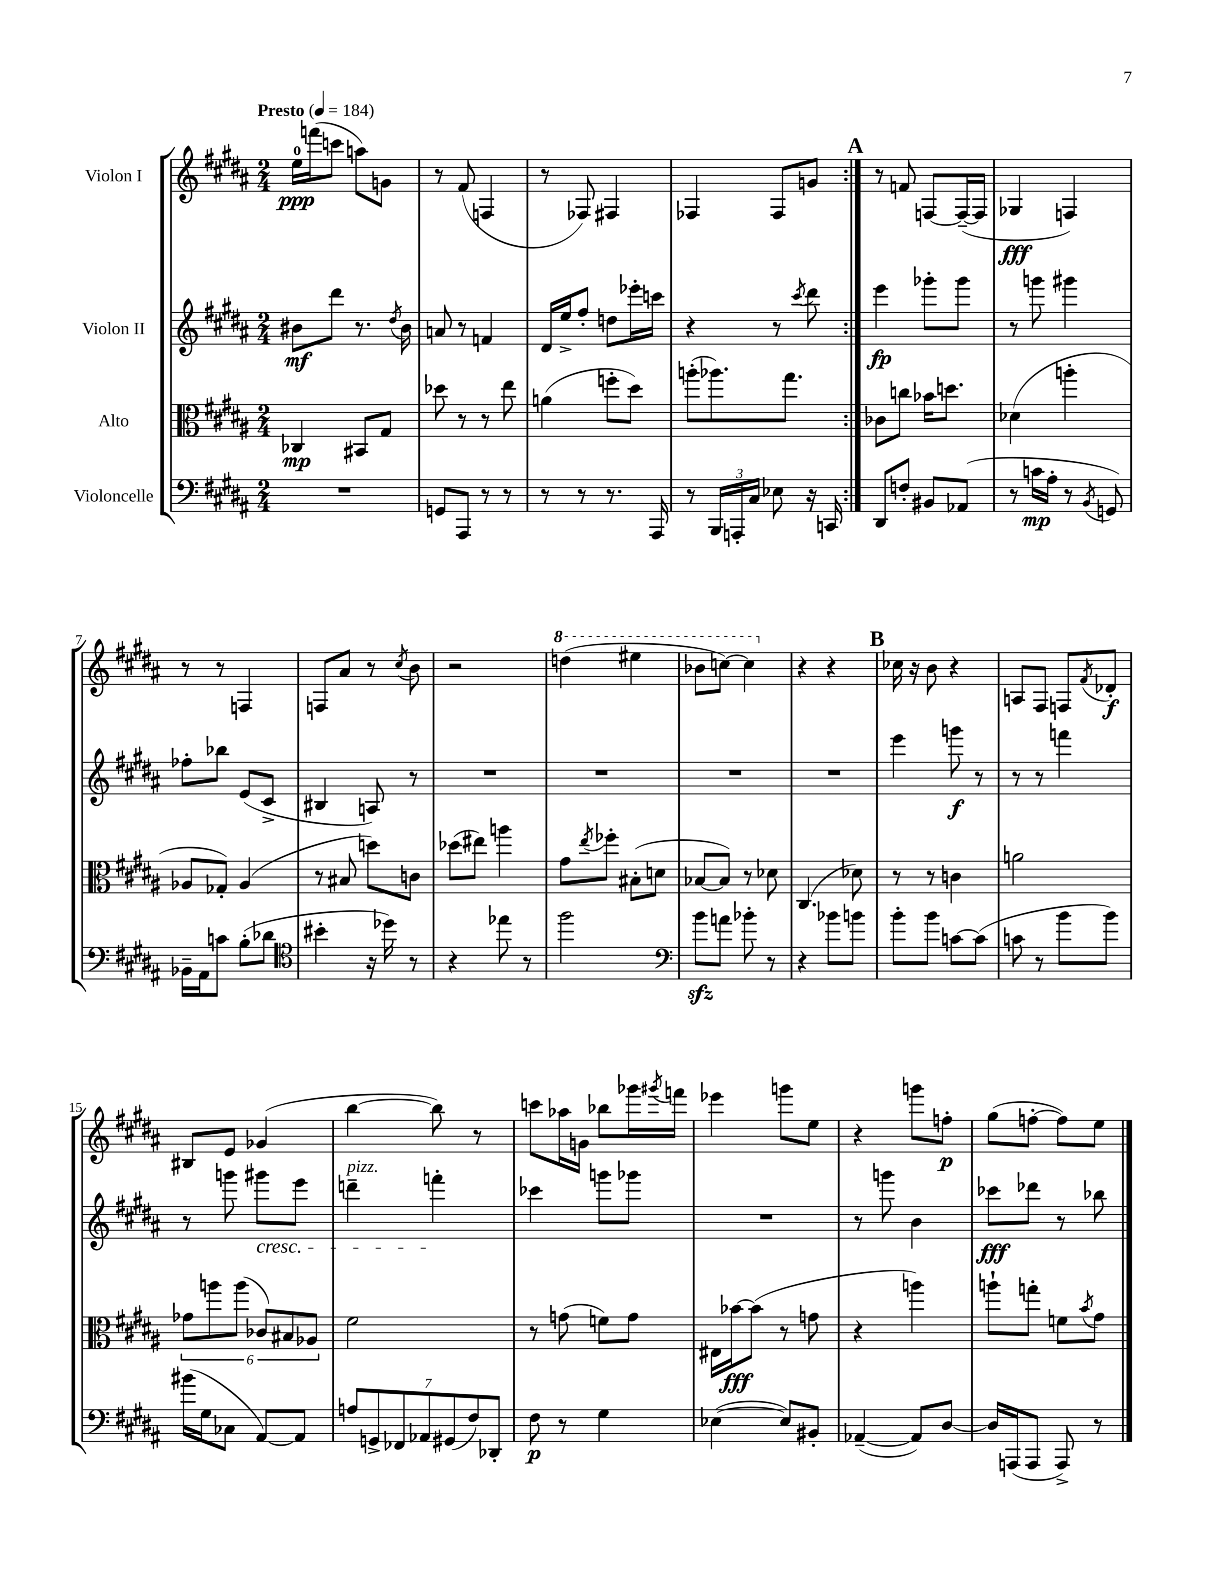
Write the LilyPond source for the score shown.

<<
\new StaffGroup <<
\new Staff = "s0" \with { instrumentName = "Violon I" } {
    \clef treble \key b \major \numericTimeSignature \time 2/4 \tempo "Presto" 4 = 184
    \repeat volta 2 { e''16-0\ppp f'''16( c'''8 a''8) g'8 |
    r8 fis'8( f4 |
    r8 fes8) fis4 |
    fes4 fes8 g'8 | }
    \mark \markup { \bold "A" } r8 f'8 f8~ f16~--( f16 |
    ges4\fff f4) |
    r8 r8 f4 |
    f8 ais'8 r8 \acciaccatura { cis''8 } b'8 |
    r2 |
    \ottava #1 d'''4( eis'''4 |
    bes''8 c'''8~) c'''4 \ottava #0 |
    r4 r4 |
    \mark \markup { \bold "B" } ces''16 r16 b'8 r4 |
    a8 fis8 f8 \acciaccatura { fis'8 } des'8-.\f |
    bis8 e'8 ges'4( |
    b''4~ b''8) r8 |
    c'''8 aes''16 g'16 bes''8 ges'''16 \acciaccatura { gis'''8 } f'''16 |
    ees'''4 g'''8 e''8 |
    r4 g'''8 f''8-.\p |
    gis''8( f''8~-. f''8) e''8 \bar "|." |
}
\new Staff = "s1" \with { instrumentName = "Violon II" } {
    \clef treble \key b \major \numericTimeSignature \time 2/4
    \repeat volta 2 { bis'8\mf dis'''8 r8. \acciaccatura { dis''8 } bis'16 |
    a'8 r8 f'4 |
    dis'16 e''16-> fis''8-. d''8 ees'''16-. c'''16 |
    r4 r8 \acciaccatura { cis'''8 } dis'''8 | }
    \mark \markup { \bold "A" } e'''4\fp ges'''8-. ges'''8 |
    r8 g'''8 gis'''4 |
    fes''8-. bes''8 e'8( cis'8-> |
    bis4 a8) r8 |
    R2 |
    R2 |
    R2 |
    R2 |
    \mark \markup { \bold "B" } e'''4 g'''8\f r8 |
    r8 r8 f'''4 |
    r8 g'''8 gis'''8\cresc e'''8 |
    d'''4--^\markup { \italic "pizz." } f'''4-.\! |
    ces'''4 g'''8 ges'''8 |
    R2 |
    r8 g'''8 b'4 |
    ces'''8\fff des'''8 r8 bes''8 \bar "|." |
}
\new Staff = "s2" \with { instrumentName = "Alto" } {
    \clef alto \key b \major \numericTimeSignature \time 2/4
    \repeat volta 2 { ces4\mp bis,8 gis8 |
    des''8 r8 r8 e''8 |
    a'4( f''8-. dis''8) |
    a''8-.( aes''8.) gis''8. | }
    \mark \markup { \bold "A" } ces'8 c''8 bes'16 d''8. |
    des'4( a''4-. |
    aes8 ges8-.) aes4( |
    r8 bis8 d''8) c'8 |
    des''8( eis''8) a''4 |
    gis'8 \acciaccatura { e''8 } fes''8-. bis8-.( d'8 |
    bes8~ bes8) r8 des'8 |
    cis4.( des'8) |
    \mark \markup { \bold "B" } r8 r8 c'4 |
    a'2 |
    \tuplet 6/4 { ges'8 a''8 a''8( ces'8) bis8 aes8 } |
    fis'2 |
    r8 g'8( f'8) g'8 |
    eis16 bes'16~\fff bes'8( r8 g'8 |
    r4 a''4) |
    a''8-! g''8-. f'8 \acciaccatura { b'8 } gis'8 \bar "|." |
}
\new Staff = "s3" \with { instrumentName = "Violoncelle" } {
    \clef bass \key b \major \numericTimeSignature \time 2/4
    \repeat volta 2 { R2 |
    g,8 ais,,8 r8 r8 |
    r8 r8 r8. ais,,16 |
    r8 \tuplet 3/2 { b,,16 a,,16-. cis16 } ees8 r16 c,16 | }
    \mark \markup { \bold "A" } dis,8 f8-. bis,8 aes,8( |
    r8 c'16\mp ais16-. r8 \acciaccatura { b,8 } g,8) |
    bes,16-- ais,16 c'8 b8-.( des'8 |
    \clef tenor bis'4-. r16 des''16) r8 |
    r4 ees''8 r8 |
    fis''2 |
    \clef bass b'8\sfz a'8 bes'8-. r8 |
    r4 bes'8 b'8 |
    \mark \markup { \bold "B" } b'8-. b'8 c'8~ c'8( |
    c'8 r8 b'8 b'8) |
    bis'16( gis16 ces8 ais,8~) ais,8 |
    \tuplet 7/4 { a8 g,8-> fes,8 aes,8 gis,8( fis8) des,8-. } |
    fis8\p r8 gis4 |
    ees4~( ees8) bis,8-. |
    aes,4~--( aes,8) dis8~ |
    dis16 a,,16( a,,8 a,,8->) r8 \bar "|." |
}
>>
>>
